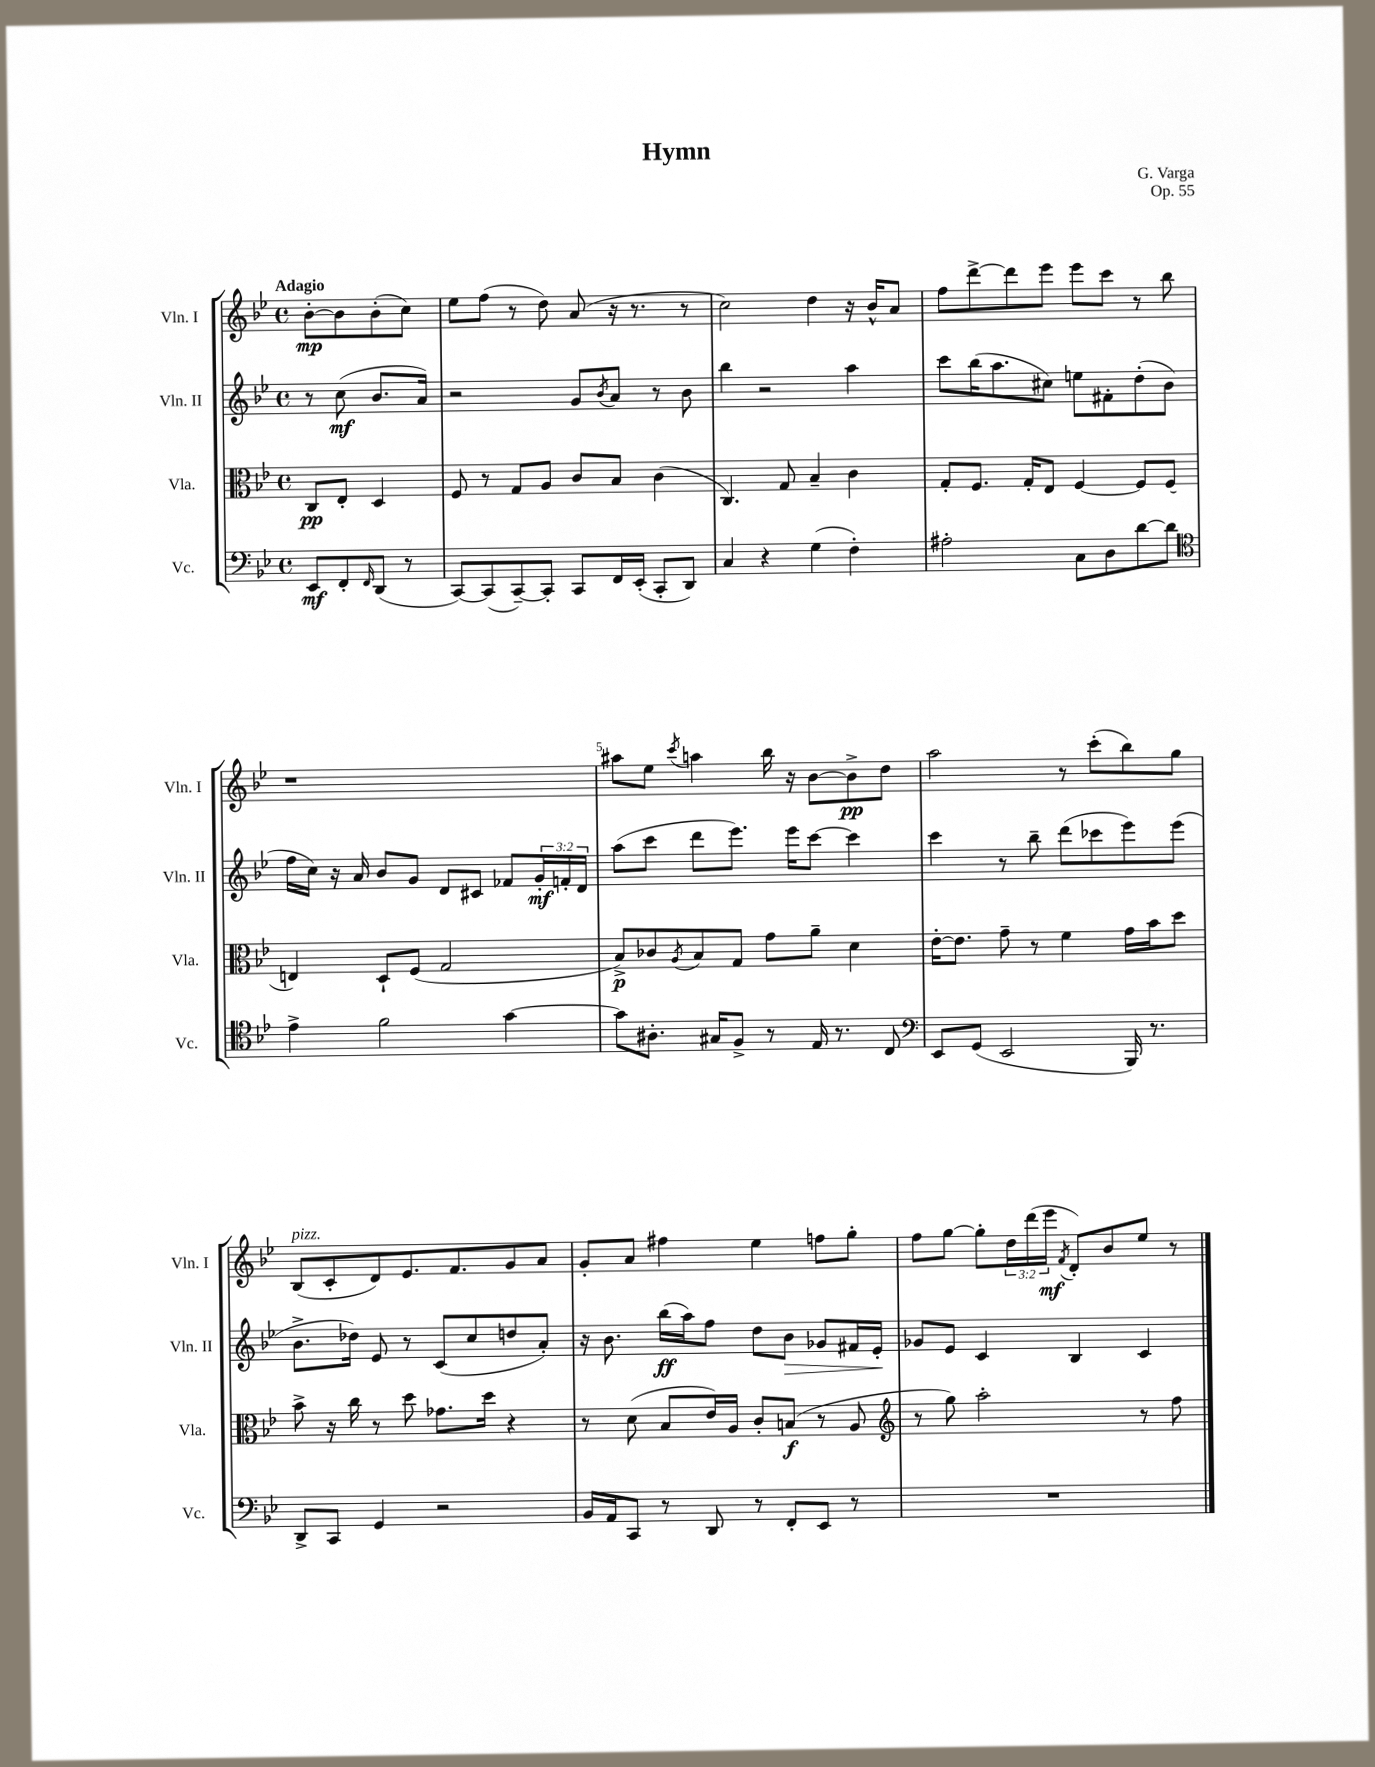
\header { title = "Hymn" composer = "G. Varga" opus = "Op. 55" }
<<
\new StaffGroup <<
\new Staff = "s0" \with { instrumentName = "Vln. I" shortInstrumentName = "Vln. I" } {
    \clef treble \key bes \major \defaultTimeSignature \time 4/4 \override Staff.TupletNumber.text = #tuplet-number::calc-fraction-text \partial 2 \tempo "Adagio"
    bes'8~-.\mp bes'8 bes'8-.( c''8) |
    ees''8 f''8( r8 d''8) a'8( r16 r8. r8 |
    c''2) d''4 r16 bes'16-^ a'8 |
    f''8 d'''8~-> d'''8 ees'''8 ees'''8 c'''8 r8 bes''8 |
    r1 |
    ais''8 ees''8 \acciaccatura { c'''8 } a''4 bes''16 r16 bes'8~ bes'8->\pp d''8 |
    a''2 r8 c'''8-.( bes''8) g''8 |
    bes8^\markup { \italic "pizz." }( c'8-. d'8) ees'8. f'8. g'8 a'8 |
    g'8-. a'8 fis''4 ees''4 f''8 g''8-. |
    f''8 g''8~ g''8-. \tuplet 3/2 { d''16 d'''16( ees'''16\mf } \acciaccatura { f'8 } d'8-.) bes'8 ees''8 r8 \bar "|." |
}
\new Staff = "s1" \with { instrumentName = "Vln. II" shortInstrumentName = "Vln. II" } {
    \clef treble \key bes \major \defaultTimeSignature \time 4/4 \override Staff.TupletNumber.text = #tuplet-number::calc-fraction-text \partial 2
    r8 c''8\mf( bes'8. a'16) |
    r2 g'8 \acciaccatura { bes'8 } a'8 r8 bes'8 |
    bes''4 r2 a''4 |
    c'''8 bes''16( a''8. cis''8) e''8 fis'8-. d''8-.( bes'8 |
    f''16 c''16) r16 a'16 bes'8 g'8 d'8 cis'8 fes'8 \tuplet 3/2 { g'16-.\mf f'16-. d'16 } |
    a''8( c'''8 d'''8 ees'''8.) ees'''16 c'''8~ c'''4 |
    c'''4 r8 bes''8-- d'''8( ces'''8 ees'''8) ees'''8( |
    bes'8.-> des''16) ees'8 r8 c'8( c''8 d''8 a'8-.) |
    r16 bes'8. bes''16\ff( a''16) f''8 d''8 bes'8\> ges'8 fis'16 ees'16-.\! |
    ges'8 ees'8 c'4 bes4 c'4 \bar "|." |
}
\new Staff = "s2" \with { instrumentName = "Vla." shortInstrumentName = "Vla." } {
    \clef alto \key bes \major \defaultTimeSignature \time 4/4 \partial 2
    c8\pp ees8-. d4 |
    f8 r8 g8 a8 c'8 bes8 c'4( |
    c4.) g8 bes4-- c'4 |
    g8-. f8. g16-. ees8 f4~ f8 f8( |
    e4) d8-! f8( g2 |
    bes8->\p) ces'8 \acciaccatura { a8 } bes8 g8 g'8 a'8-- d'4 |
    ees'16~-. ees'8. g'8-- r8 f'4 g'16 bes'16 d''8 |
    bes'8-> r16 c''16 r8 d''8 ges'8. d''16 r4 |
    r8 d'8( bes8 ees'16) a16 c'8-. b8\f( r8 a8 |
    \clef treble r8 g''8) a''2-. r8 f''8 \bar "|." |
}
\new Staff = "s3" \with { instrumentName = "Vc." shortInstrumentName = "Vc." } {
    \clef bass \key bes \major \defaultTimeSignature \time 4/4 \partial 2
    ees,8\mf f,8-. \grace { f,16 } d,8( r8 |
    c,8~) c,8( c,8~--) c,8-. c,8 f,16 ees,16-.( c,8-. d,8) |
    c4 r4 g4( f4-.) |
    ais2-. c8 d8 d'8~ d'8 |
    \clef tenor ees'4-> f'2 g'4~ |
    g'8 ais8.-. gis16 f8-> r8 ees16 r8. c8 |
    \clef bass ees,8 g,8( ees,2 bes,,16) r8. |
    d,8-> c,8 g,4 r2 |
    bes,16 a,16 c,8 r8 d,8 r8 f,8-. ees,8 r8 |
    R1 \bar "|." |
}
>>
>>
\layout { \context { \Score \override BarNumber.break-visibility = ##(#f #t #t) barNumberVisibility = #(every-nth-bar-number-visible 5) } }
